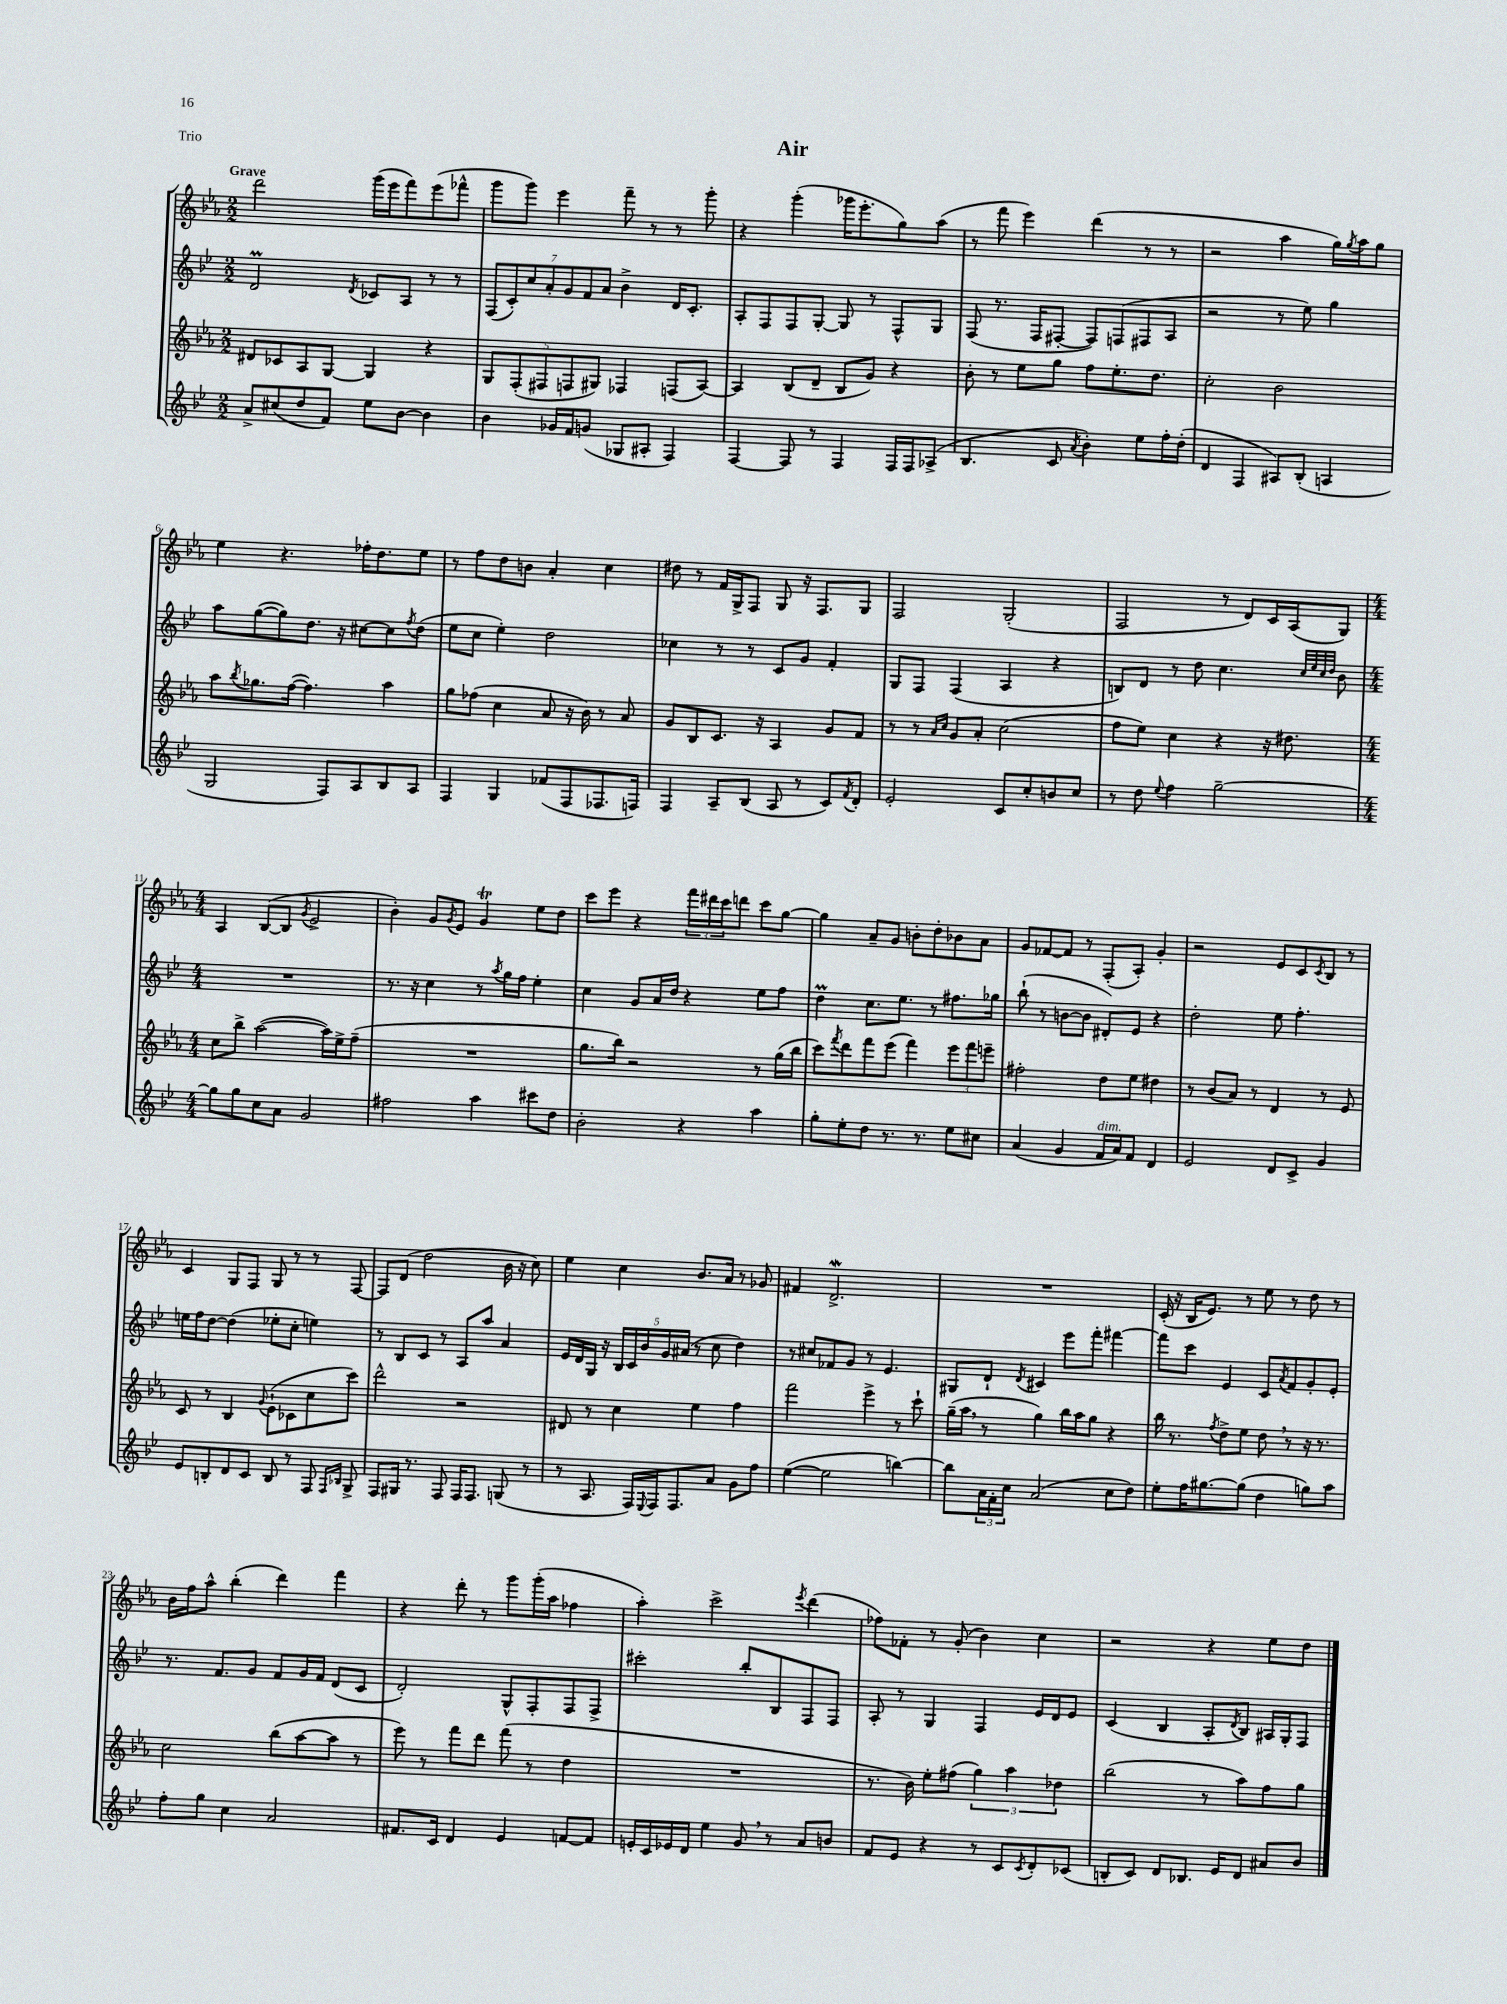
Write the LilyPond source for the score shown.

\header { title = "Air" piece = "Trio" }
<<
\new StaffGroup <<
\new Staff = "s0" {
    \clef treble \key ees \major \numericTimeSignature \time 2/2 \tempo "Grave"
    d'''2 g'''16( ees'''16 f'''8) ees'''8( fes'''8-^ |
    g'''8 g'''8) ees'''4 f'''8-- r8 r8 g'''8-. |
    r4 g'''4-.( ges'''16 ees'''8.-. g''8) aes''8( |
    r8 f'''8 ees'''4) d'''4( r8 r8 |
    r2 aes''4 g''16) \acciaccatura { g''8 } aes''16 g''8 |
    ees''4 r4. fes''16-. d''8. ees''8 |
    r8 f''8 d''8 b'8 aes'4-. c''4 |
    dis''8 r8 f'16 g16-> f8 g8 r16 f8. g8 |
    f2 g2-.( |
    f2 r8 d'8) c'16 aes16( g8) |
    \numericTimeSignature \time 4/4 aes4 bes8~( bes8 \acciaccatura { g'8 } ees'2-> |
    bes'4-.) g'8 \acciaccatura { g'8 } ees'8 g'4\trill ees''8 d''8 |
    c'''8 ees'''8 r4 \tuplet 3/2 { f'''16 dis'''16 c'''16 } d'''8 c'''8 g''8~ |
    g''4 aes'8-- g'8 b'8-. d''8-. bes'8 aes'8 |
    g'8 fes'8~ fes'8 r8 f8-.( aes8-.) g'4-. |
    r2 ees'8 c'8 \acciaccatura { c'8 } bes8 r8 |
    c'4 g8 f8 g8 r8 r8 f8~ |
    f8 d'8( d''2 bes'16 r16 c''8) |
    ees''4 c''4 bes'8. aes'16 r8 ges'8 |
    fis'4 d'2.->\mordent |
    R1 |
    c'16-.( r16 bes16 ees'8.) r8 ees''8 r8 d''8 r8 |
    bes'16 f''16 aes''8-^ bes''4-.( d'''4) f'''4 |
    r4 d'''8-. r8 g'''8 g'''16-.( aes''16 fes''4 |
    aes''4-.) c'''2-> \acciaccatura { ees'''8 } d'''4( |
    fes''8) fes'8-. r8 g'8-.( bes'4) c''4 |
    r2 r4 ees''8 d''8 \bar "|." |
}
\new Staff = "s1" {
    \clef treble \key bes \major \numericTimeSignature \time 2/2
    d'2\prall \acciaccatura { d'8 } ces'8 a8 r8 r8 |
    \tuplet 7/4 { f8( c'8-.) c''8 a'8-. g'8 f'8 a'8 } bes'4-> d'16 c'8.-. |
    a8-. f8 f8 g8~-. g8 r8 f8-^ g8 |
    f8( r8. f16 fis8~-. fis8) f8( fis8 a8 |
    r2 r8 ees''8) g''4 |
    a''8 g''8~( g''8) d''8. r16 cis''8~ cis''8 \acciaccatura { f''8 } d''8( |
    ees''8 c''8 ees''4-.) d''2 |
    ces''4 r8 r8 c'8 g'8 f'4-. |
    g8 f8 f4( a4 r4 |
    b8) d'8 r8 d''8 c''4. \grace { c''32 ees''32 c''32 d''32 } bes'8 |
    \numericTimeSignature \time 4/4 R1 |
    r8. r16 c''4 r8 \acciaccatura { a''8 } g''16 f''16 ees''4-. |
    c''4 g'8 a'16 d''16 r4 ees''8 f''8 |
    d''4\prall c''8. ees''8. r8 fis''8. ges''16 |
    bes''8-!( r8 b'8~ b'8 dis'8-.) ees'8 r4 |
    d''2-. ees''8 f''4.-. |
    e''16 f''16 d''8~ d''4( ees''8-. c''8-. e''4) |
    r8 bes8 c'8 r8 a8 a''8 a'4 |
    ees'16 d'16 g16 r16 \tuplet 5/4 { bes16 c'16 bes'16 g'16 ais'16( } r8 c''8 d''4) |
    r8 cis''8 fes'8 g'8 r8 ees'4. |
    gis8 d'8-! \acciaccatura { d'8 } cis'4 ees'''8 f'''8-. fis'''4~ |
    fis'''8 c'''8 ees'4 c'8 \acciaccatura { a'8 } f'8 g'8-. ees'8-. |
    r8. f'8. g'8 f'8 g'16 f'16 d'8( c'8 |
    d'2-.) g8-^ f8-. f8 f8-> |
    cis'''2-. bes''8-. bes8 f8 f8 |
    a8-. r8 g4 f4 ees'16 d'16 ees'8 |
    c'4( bes4 a8-. \acciaccatura { d'8 } bes8) ais16 g16-. f8 \bar "|." |
}
\new Staff = "s2" {
    \clef treble \key ees \major \numericTimeSignature \time 2/2
    dis'8 ces'8 aes8 g8~ g4 r4 |
    \tuplet 5/4 { g8 f8-.( fis8 f8 gis8) } fes4 f8( aes8~) |
    aes4 bes8( d'8-- bes8 g'8) r4 |
    bes'8-. r8 ees''8 g''8 f''8 ees''8.-. d''8. |
    c''2-. bes'2 |
    aes''8 \acciaccatura { bes''8 } ges''8. f''16~( f''4.) aes''4 |
    g''8 fes''8( c''4 aes'8 r16 bes'16) r8 aes'8 |
    g'8 bes8 c'8. r16 aes4 g'8 f'8 |
    r8 r8 \grace { aes'16 c''16 } g'8 aes'8-. c''2( |
    f''8 ees''8) c''4 r4 r16 dis''8. |
    \numericTimeSignature \time 4/4 c''8 bes''8-> aes''2~( aes''16) ees''16-> f''8--( |
    R1 |
    g''8. bes''16) r2 r8 g''16( bes''16 |
    c'''8) \acciaccatura { f'''8 } d'''8 f'''8 ees'''8( f'''4) \tuplet 3/2 { ees'''8 f'''8 e'''8-- } |
    fis''2-. d''8 ees''8 dis''4 |
    r8 bes'8( aes'8) r8 d'4 r8 ees'8 |
    c'8 r8 bes4 \appoggiatura { g'8 } ees'8-!( ces'8 c''8 c'''8) |
    d'''2-^ r2 |
    dis'8 r8 c''4 ees''4 f''4 |
    f'''2 ees'''4-> r8 c'''8-! |
    g''16--( aes''16 \breathe r8 g''4) bes''16 aes''16 g''8 r4 |
    bes''16 r8. \acciaccatura { f''8 } d''8-> ees''8 d''8 \breathe r8 r16 r8. |
    c''2 bes''8( aes''8~ aes''8 r8 |
    ees'''8) r8 f'''8 d'''8 f'''8( r8 d''4 |
    R1 |
    r8. bes'16) ees''8-. fis''8( \tuplet 3/2 { g''4) aes''4 des''4 } |
    bes''2( r8 aes''8) f''8 g''8 \bar "|." |
}
\new Staff = "s3" {
    \clef treble \key bes \major \numericTimeSignature \time 2/2
    a'8-> cis''8( d''8 f'8) ees''8 bes'8~ bes'4 |
    bes'4 ges'16 f'16 g'8( ges8 ais8-. f4) |
    f4~ f8 r8 f4 f16 f16 aes8->( |
    bes4. c'8 \acciaccatura { a'8 } bes'4-.) ees''8 f''16-. d''16-.( |
    d'4 f4 ais8) bes8-.( a4 |
    g2 f8) a8 bes8 a8 |
    f4 g4 fes'8( f8 fes8. f16) |
    f4 a8-- bes8( a8 r8 c'8) \acciaccatura { f'8 } d'8-. |
    ees'2-. c'8 c''8-. b'8 c''8 |
    r8 d''8 \appoggiatura { ees''8 } f''4 g''2~-- |
    \numericTimeSignature \time 4/4 g''8 g''8 c''8 a'8 g'2 |
    fis''2 a''4 cis'''8 d''8 |
    bes'2-. r4 a''4 |
    g''8-. ees''8-. d''8 r8. r8. ees''8 cis''8 |
    a'4( g'4 f'16^\markup { \italic "dim." } a'16) f'8 d'4 |
    ees'2 d'8 c'8-> g'4 |
    ees'8 b8-. d'8 c'8 b8 r8 f8 \grace { f16 bes16 } g8-> |
    f8 gis16 r8. f8 f16 f8. g8( r8 |
    r8 a8. f16) \appoggiatura { ees8 } f16 f8. a'8 g'8 f''8 |
    ees''4~( ees''2 b''4~) |
    b''8 \tuplet 3/2 { a'16 f'16-. c''16 } a'2( c''8 d''8) |
    ees''8-. f''16 gis''8.~ gis''8( d''4 g''8) a''8 |
    f''8-. g''8 c''4 a'2 |
    fis'8. c'16 d'4 ees'4 f'8~ f'8 |
    e'16-. c'16 ees'16 d'16 ees''4 g'8 \breathe r8 a'8 b'8 |
    f'8 ees'8 r4 r8 c'8 \acciaccatura { c'8 } d'8-. ces'8( |
    b8-. c'8) d'8 bes8. ees'16 d'8 ais'8 bes'8 \bar "|." |
}
>>
>>
